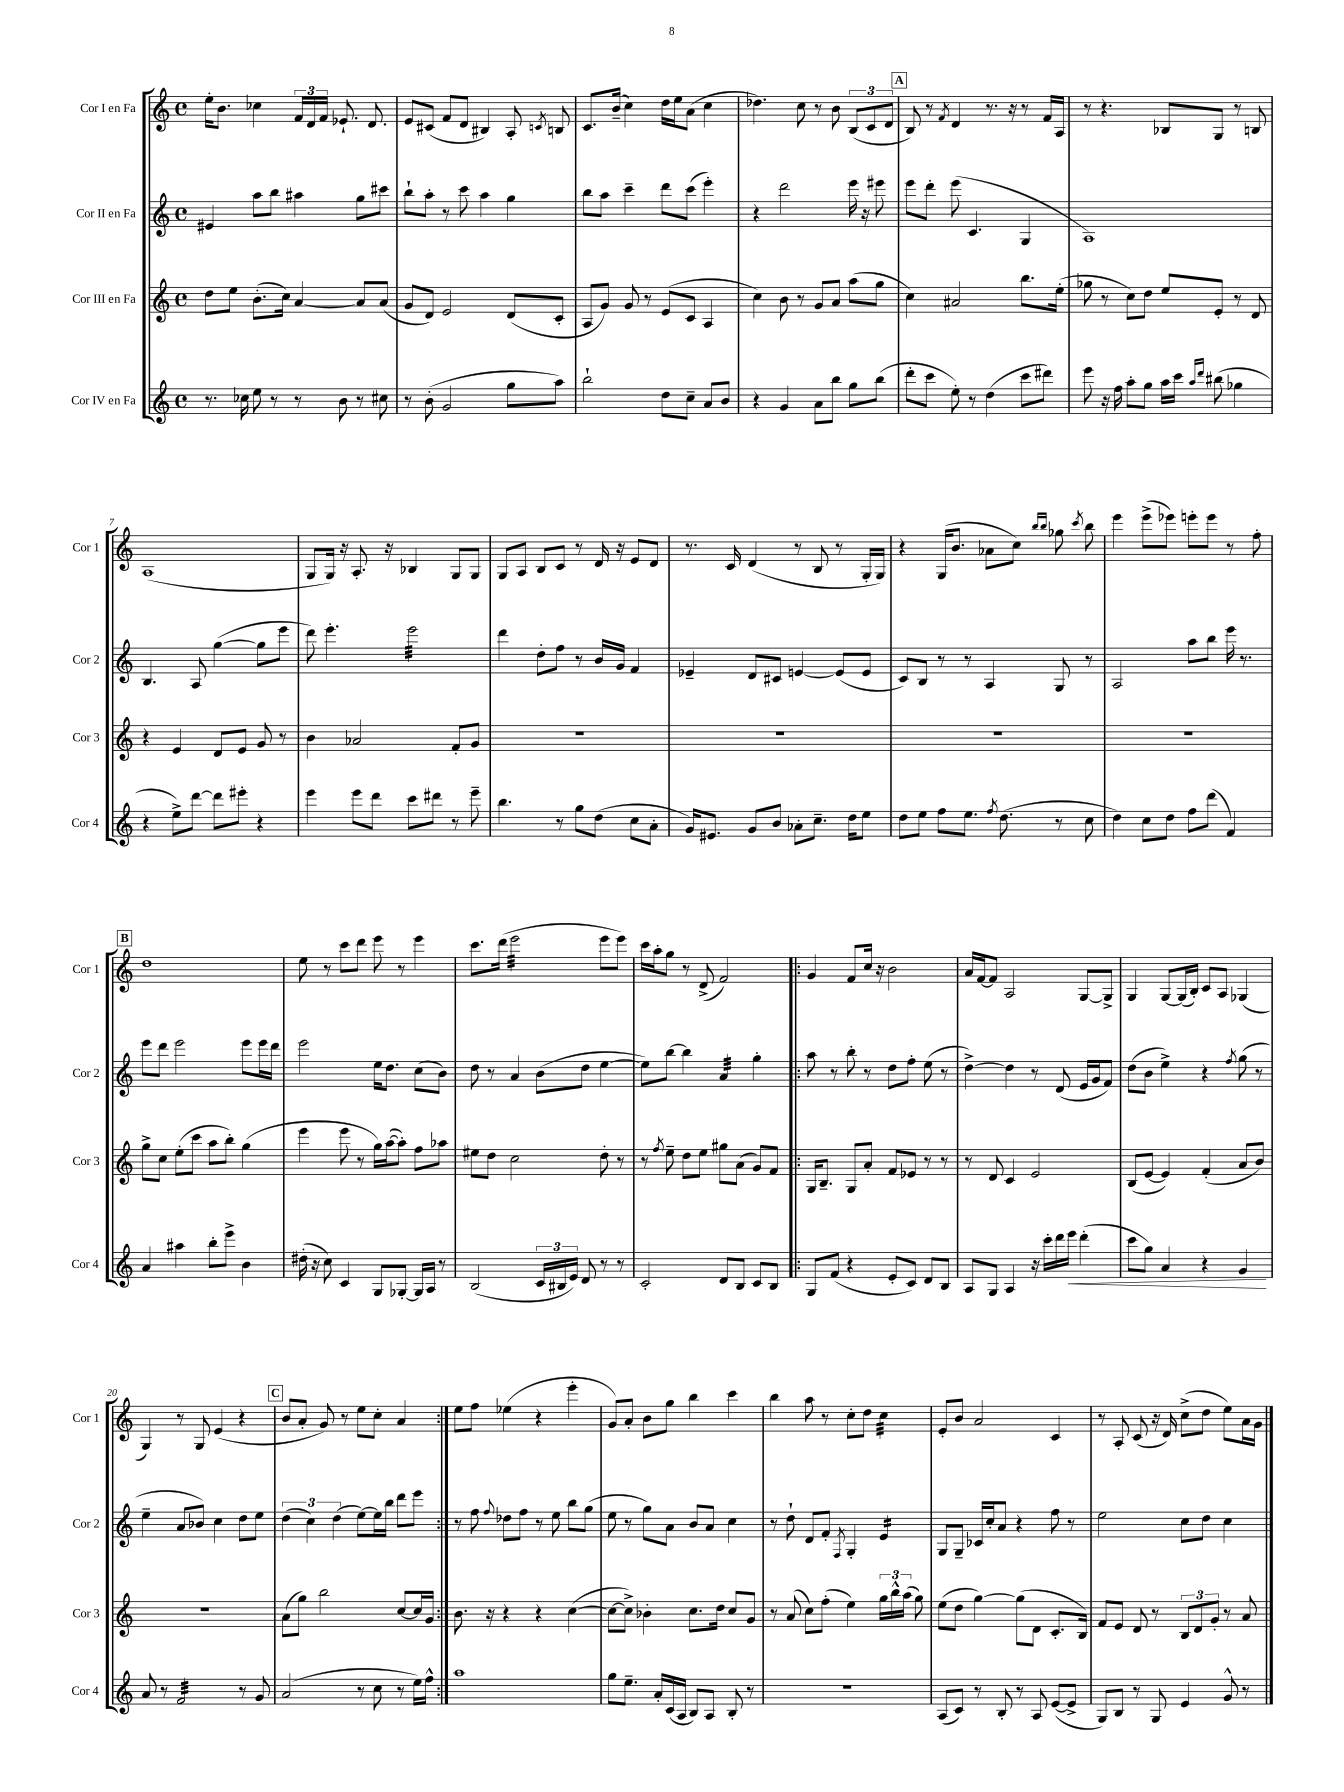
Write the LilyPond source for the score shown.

<<
\new StaffGroup <<
\new Staff = "s0" \with { instrumentName = "Cor I en Fa" shortInstrumentName = "Cor 1" } {
    \clef treble \key c \major \defaultTimeSignature \time 4/4
    \autoBeamOff e''16[-. b'8.] ces''4 \tuplet 3/2 { f'16[ d'16 f'16] } ees'8.-! d'8. |
    e'8[ cis'8]( f'8[ d'8] bis4) a8-. \acciaccatura { c'8 } b8 |
    c'8.[ b'16]--( c''4) d''16[ e''16 a'8]( c''4 |
    des''4.) c''8 r8 b'8 \tuplet 3/2 { b8[( c'8 d'8] } |
    \mark \markup { \box "A" } b8) r8 \acciaccatura { f'8 } d'4 r8. r16 r8 f'16[ a16] |
    r8 r4. bes8[ g8] r8 b8 |
    a1( |
    g8[ g16]) r16 a8.-. r16 bes4 g8[ g8] |
    g8[ a8] b8[ c'8] r8 d'16 r16 e'8[ d'8] |
    r8. c'16 d'4( r8 b8 r8 g16[-. g16]) |
    r4 g16[( b'8.] aes'8[ c''8]) \grace { b''16[ b''16] } ges''8 \acciaccatura { c'''8 } b''8 |
    e'''4 e'''8[->( ees'''8]) e'''8[-. e'''8] r8 f''8-. |
    \mark \markup { \box "B" } d''1 |
    e''8 r8 c'''8[ d'''8] e'''8 r8 e'''4 |
    c'''8.[ d'''16]( e'''2:32 e'''8[ e'''8]) |
    c'''16[ a''16-. g''8] r8 d'8->( f'2) |
    \repeat volta 2 { g'4 f'8[ c''16] r16 b'2 |
    a'16[ f'16~ f'8] a2 g8[~ g8]-> |
    g4 g8[~ g16( b16]-.) c'8[ a8] ges4( |
    g4) r8 g8 e'4( r4 |
    \mark \markup { \box "C" } b'8[ a'8]-. g'8) r8 e''8[ c''8]-. a'4 | }
    e''8[ f''8] ees''4( r4 e'''4-. |
    g'8[) a'8]-. b'8[ g''8] b''4 c'''4 |
    b''4 a''8 r8 c''8[-. d''8] c''4:32 |
    e'8[-. b'8] a'2 c'4 |
    r8 a8-. c'8( r16 d'16) c''8[->( d''8] e''8[) a'16 g'16] \bar "|." |
}
\new Staff = "s1" \with { instrumentName = "Cor II en Fa" shortInstrumentName = "Cor 2" } {
    \clef treble \key c \major \defaultTimeSignature \time 4/4
    \autoBeamOff eis'4 a''8[ b''8] ais''4 g''8[ cis'''8] |
    b''8[-! a''8]-. r8 c'''8 a''4 g''4 |
    b''8[ a''8] c'''4-- d'''8[ c'''8]( e'''4-.) |
    r4 d'''2 e'''16 r16 eis'''8 |
    \mark \markup { \box "A" } e'''8[ d'''8]-. e'''8( c'4. g4 |
    a1) |
    b4. a8 g''4~( g''8[ e'''8] |
    d'''8) e'''4.-. e'''2:32 |
    d'''4 d''8[-. f''8] r8 b'16[ g'16] f'4 |
    ees'4-- d'8[ cis'8] e'4~ e'8[( e'8] |
    c'8[) b8] r8 r8 a4 g8 r8 |
    a2 a''8[ b''8] e'''16 r8. |
    \mark \markup { \box "B" } e'''8[ d'''8] e'''2 e'''8[ e'''16 d'''16] |
    e'''2 e''16[ d''8.] c''8[( b'8]) |
    d''8 r8 a'4 b'8[( d''8] e''4~ |
    e''8[) b''8]~ b''4 a'4:32 g''4-. |
    \repeat volta 2 { a''8 r8 b''8-. r8 d''8[ f''8]-. e''8( r8 |
    d''4~->) d''4 r8 d'8( e'16[ g'16 f'8]) |
    d''8[( b'8] e''4->) r4 \acciaccatura { f''8 } g''8( r8 |
    e''4-- a'8[ bes'8]) c''4 d''8[ e''8] |
    \mark \markup { \box "C" } \tuplet 3/2 { d''4( c''4) d''4( } e''8[~) e''16 b''16] d'''8[ e'''8] | }
    r8 f''8 \appoggiatura { f''8 } des''8[ f''8] r8 e''8 b''8[ g''8]( |
    e''8 r8 g''8[) a'8] b'8[ a'8] c''4 |
    r8 d''8-! d'8[ f'8]-. \acciaccatura { f8 } g4-. e'4:16 |
    g8[ g8]-- ces'16[ c''16-. a'8] r4 f''8 r8 |
    e''2 c''8[ d''8] c''4 \bar "|." |
}
\new Staff = "s2" \with { instrumentName = "Cor III en Fa" shortInstrumentName = "Cor 3" } {
    \clef treble \key c \major \defaultTimeSignature \time 4/4
    \autoBeamOff d''8[ e''8] b'8.[-.( c''16]) a'4~ a'8[ a'8]( |
    g'8[ d'8]) e'2 d'8[( c'8]-. |
    a8[ g'8]) g'8 r8 e'8[( c'8] a4 |
    c''4) b'8 r8 g'8[ a'8] a''8[( g''8] |
    \mark \markup { \box "A" } c''4) ais'2 b''8.[ e''16]-.( |
    ges''8 r8 c''8[) d''8] e''8[ e'8]-. r8 d'8 |
    r4 e'4 d'8[ e'8] g'8 r8 |
    b'4 aes'2 f'8[-. g'8] |
    R1 |
    R1 |
    R1 |
    R1 |
    \mark \markup { \box "B" } g''8[-> c''8] e''8[-.( c'''8] a''8[ b''8]-.) g''4( |
    e'''4 e'''8 r8 g''16[) a''16~( a''8]-.) f''8[ aes''8] |
    eis''8[ d''8] c''2 d''8-. r8 |
    r8 \acciaccatura { f''8 } e''8-- d''8[ e''8] gis''8[ a'8]( g'8[) f'8] |
    \repeat volta 2 { g16[ b8.]-- g8[ a'8]-. f'8[ ees'8] r8 r8 |
    r8 d'8 c'4 e'2 |
    b8[( e'8]~ e'4) f'4-.( a'8[ b'8]) |
    R1 |
    \mark \markup { \box "C" } a'8[( g''8]) b''2 c''8[~ c''16 g'16] | }
    b'8. r16 r4 r4 c''4~( |
    c''8[~ c''8]->) bes'4-. c''8.[ d''16] c''8[ g'8] |
    r8 a'8( c''8[) f''8]-.( e''4) \tuplet 3/2 { g''16[ b''16-^ a''16]( } g''8) |
    e''8[( d''8] g''4~) g''8[( d'8] c'8.[-. b16]) |
    f'8[ e'8] d'8 r8 \tuplet 3/2 { b8[ d'8 g'8]-. } r8 a'8 \bar "|." |
}
\new Staff = "s3" \with { instrumentName = "Cor IV en Fa" shortInstrumentName = "Cor 4" } {
    \clef treble \key c \major \defaultTimeSignature \time 4/4
    \autoBeamOff r8. ces''16 e''8 r8 r8 b'8 r8 cis''8 |
    r8 b'8-.( g'2 g''8[ a''8]) |
    b''2-! d''8[ c''8]-- a'8[ b'8] |
    r4 g'4 a'8[ b''8] g''8[ b''8]( |
    \mark \markup { \box "A" } d'''8[-. c'''8] e''8-.) r8 d''4( c'''8[ dis'''8]) |
    e'''8 r16 f''16 a''8[-. g''8] a''16[ c'''16] \grace { a''16[ d'''16] } bis''8( ges''4 |
    r4 e''8[->) d'''8]~ d'''8[ eis'''8]-. r4 |
    e'''4 e'''8[ d'''8] c'''8[ dis'''8] r8 e'''8-- |
    b''4. r8 g''8[ d''8]( c''8[ a'8]-. |
    g'16[) eis'8.] g'8[ b'8] aes'8[-. c''8.]-- d''16[ e''8] |
    d''8[ e''8] f''8[ e''8.] \acciaccatura { f''8 } d''8.( r8 c''8 |
    d''4) c''8[ d''8] f''8[ d'''8]( f'4) |
    \mark \markup { \box "B" } a'4 ais''4 b''8[-. e'''8]-> b'4 |
    dis''16-.( r16 c''8) c'4 g8[ ges8]~-. ges16[ a16] r8 |
    b2( \tuplet 3/2 { c'16[ bis16 e'16]) } d'8 r8 r8 |
    c'2-. d'8[ b8] c'8[ b8] |
    \repeat volta 2 { g8[ f'8]( r4 e'8[-. c'8]) d'8[ b8] |
    a8[ g8] a4 r16 c'''16[-. d'''16 e'''16]\< d'''4-.( |
    c'''8[ g''8]) a'4 r4 g'4\! |
    a'8 r8 f'2:32 r8 g'8 |
    \mark \markup { \box "C" } a'2( r8 c''8 r8 e''16[) f''16]-^ | }
    a''1 |
    g''8[ e''8.]-- a'16[-. c'16( a16] b8[) a8] b8-. r8 |
    R1 |
    a8[( c'8]) r8 b8-. r8 a8 e'8[~( e'8]-> |
    g8[) b8] r8 g8 e'4 g'8-^ r8 \bar "|." |
}
>>
>>
